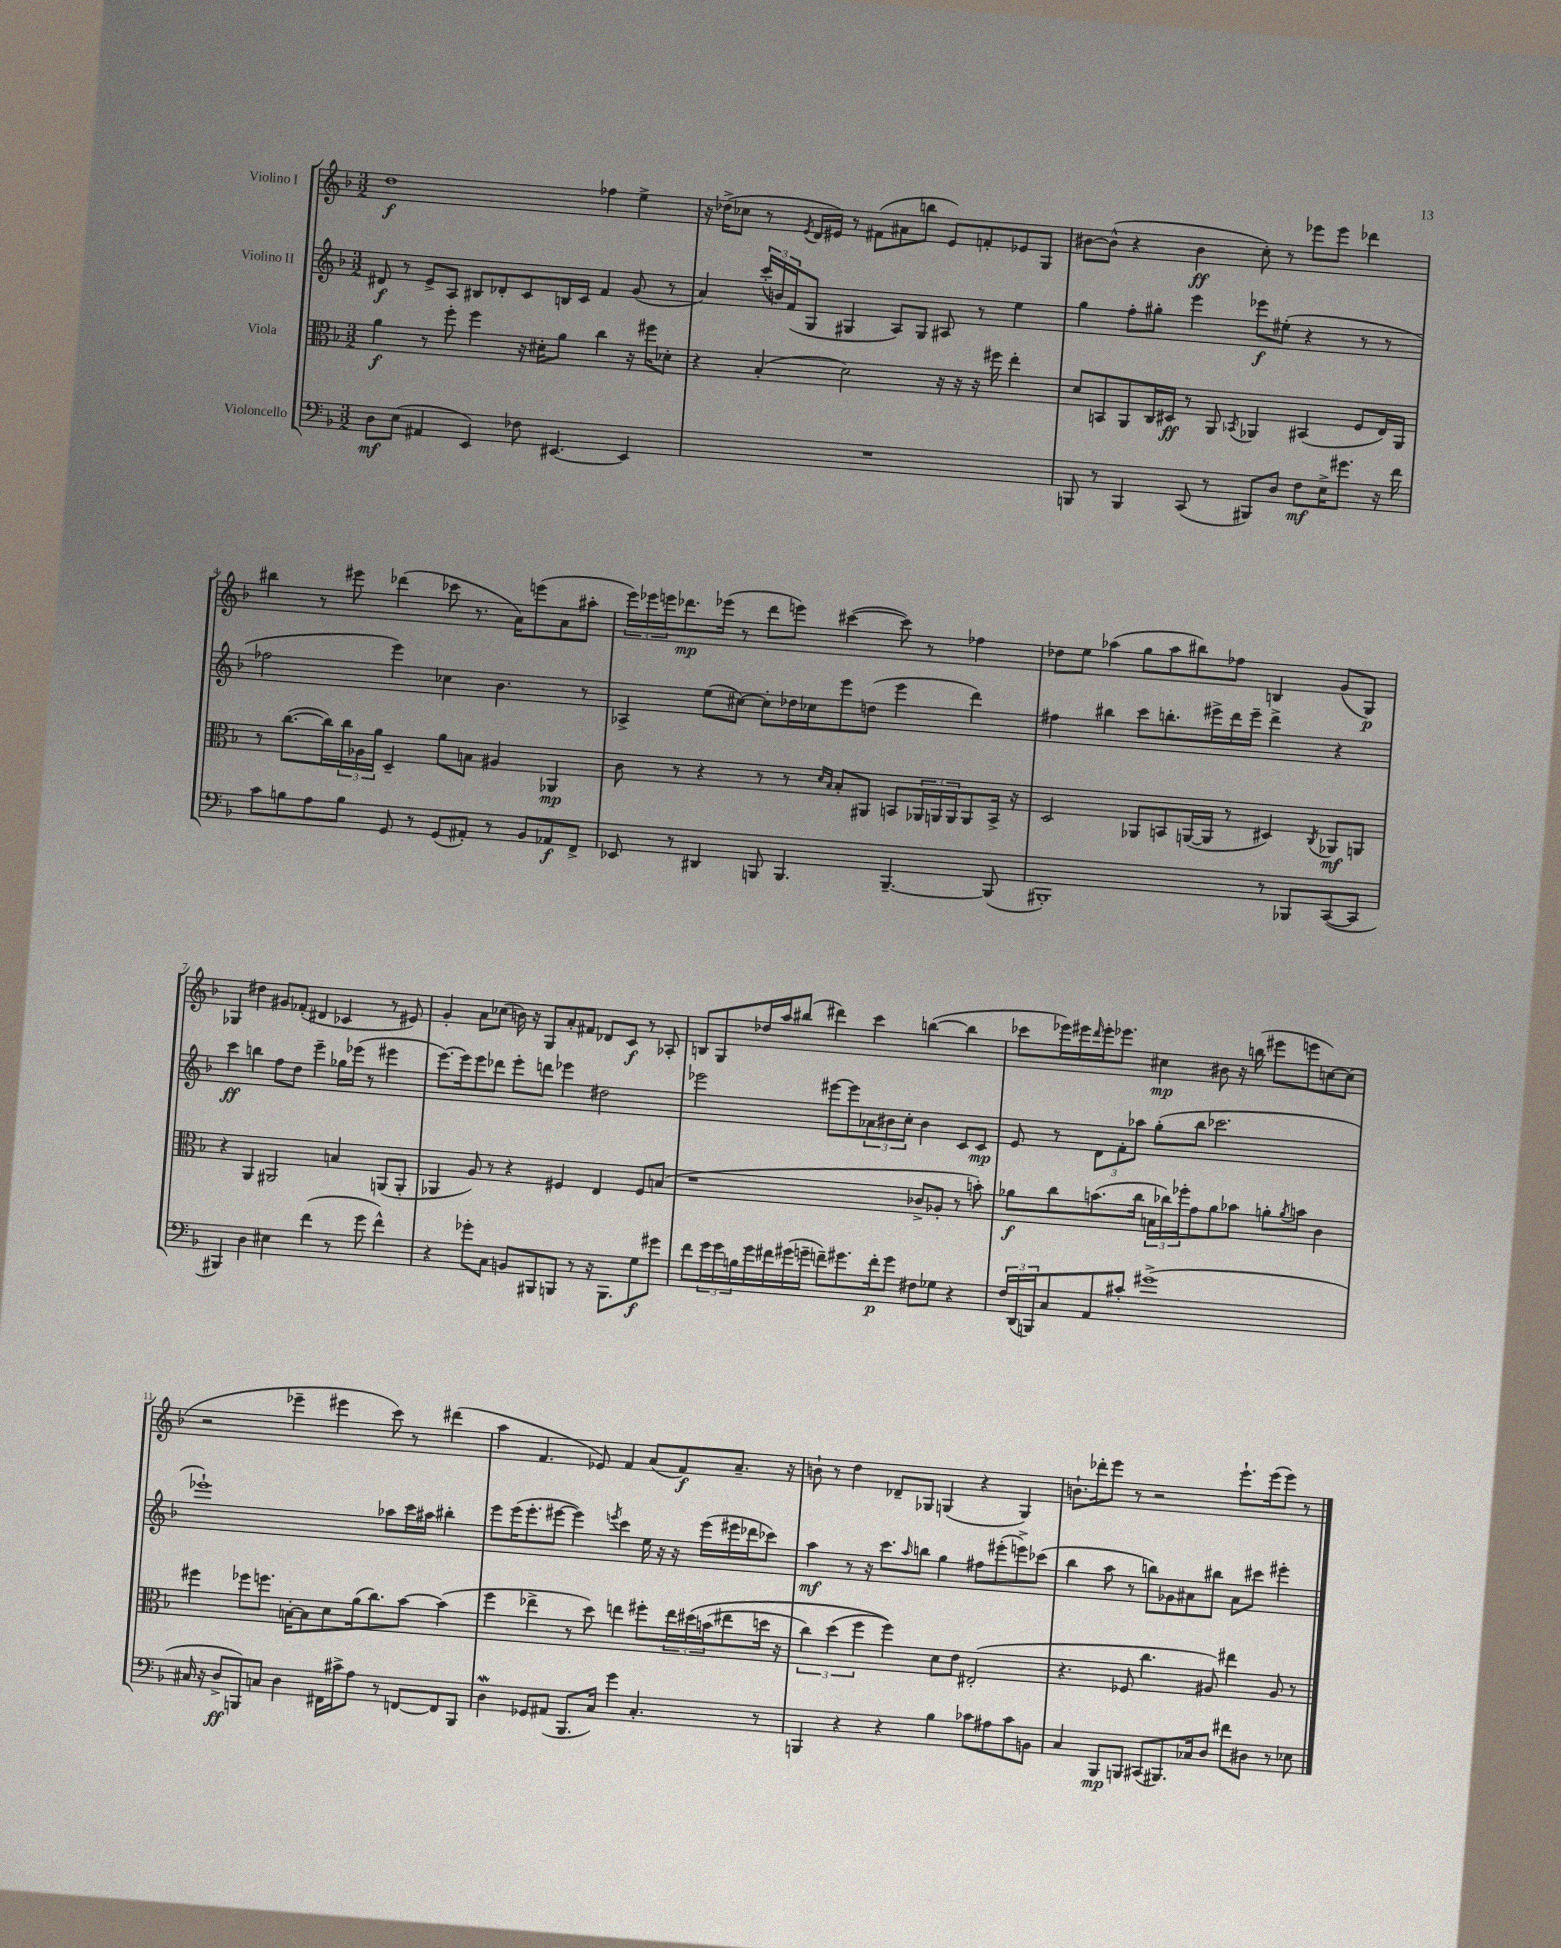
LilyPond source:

<<
\new StaffGroup <<
\new Staff = "s0" \with { instrumentName = "Violino I" } {
    \clef treble \key f \major \numericTimeSignature \time 3/2
    d''1\f fes''4 e''4-> |
    r16 des''16->( ces''8 r8 \acciaccatura { e'8 } d'16 eis'16) r8 fis'8( ais'8 b''8 eis'8) f'8-. ees'8 g8 |
    bis'8~ bis'8-^( r4 bis'4\ff c''8-.) r8 ees'''8 ees'''8 des'''4 |
    bis''4 r8 eis'''8 des'''4( ces'''8 r8. a'16) e'''8( a'8 ais''8-. |
    \tuplet 3/2 { e'''16) ees'''16 e'''16 } des'''8.\mp ees'''16( r8 des'''8 e'''8) cis'''4~( cis'''8) r8 fes''4 |
    des''8 e''8 aes''4( g''8 aes''8 bis''8) fes''8 b4 g'8( g8\p) |
    ges4 dis''4 gis'8 fes'8-.( dis'4 ces'4 r8 eis'8) |
    g'4-. a'8 ces''8( b'16) r16 g8 a'8-. fis'8 des'8 c'8\f r8 aes8-. |
    b8 g8 des''16 a''16 bis''8( dis'''4) c'''4 b''4~( b''4 |
    ces'''8 ees'''16) eis'''16 \grace { d'''16 } eis'''16-. ees'''8. cis''4\mp bis'8 r16 b''16( eis'''8 e'''8 c''8~) c''8( |
    r2 ees'''4-- eis'''4 c'''8) r8 dis'''4( |
    a''4 f'4. ees'8) f'4 a'8( f'8\f) a'8.-- r16 |
    b'8-! r8 d''4 des'8-- ges8 g4( r4 g4) |
    b'8.-! des'''16-. e'''8 r8 r2 e'''8.-! e'''16( e'''8) r8 \bar "|." |
}
\new Staff = "s1" \with { instrumentName = "Violino II" } {
    \clef treble \key f \major \numericTimeSignature \time 3/2
    dis'8\f r8 e'8-> a8 bis8 des'8-. c'8 b16 c'16 f'4 g'8( r8 |
    a'4) \tuplet 3/2 { c'''16-.( b'16) f'16( } g8 gis4 a8) gis8 ais8 r8 e''4 |
    g''4 f''8-. gis''8-. e'''4 ees'''8\f eis''8-.( r4 r8 r8 |
    fes''2 e'''4) ces''4 bes'4. r8 |
    aes4-> e''8( cis''8~) cis''8-. des''16 ces''16 e'''8 d''8( e'''4 d'''4) |
    fis''4 bis''4 c'''8 b''8.-. eis'''16-> d'''16 eis'''16-- d'''4-> r4 |
    c'''4\ff b''4 f''8 d''8 e'''4-- ges''16 ees'''16( r8 eis'''4 |
    e'''8.~) e'''16 e'''8 des'''8 e'''8-. d'''8 ees'''4 dis''2 |
    ees'''2 eis'''8~ eis'''8 \tuplet 3/2 { aes'8 bis'8 c''8-. } bis'4 c'8 c'8\mp |
    e'8 r8 \tuplet 3/2 { d'8 f'8-. aes''8 } g''8-.( bes''8 ces'''2. |
    ees'''1-!) aes''8 c'''16 ais''16 bis''4-. |
    e'''8 e'''16( e'''8.-. eis'''8~ eis'''4) \acciaccatura { e'''8 } c'''4 e''16 r16 r16 e'''16( eis'''16 des'''16 ces'''8) |
    a''4\mf r8 r16 c'''8. \grace { a''16 } b''8 g''4 fis''8 eis'''8-.( e'''8->) ces'''8( |
    bes''4 a''8 r8 b''8) ges'8 ais'8 bis''8 ais'8 cis'''8 eis'''4-. \bar "|." |
}
\new Staff = "s2" \with { instrumentName = "Viola" } {
    \clef alto \key f \major \numericTimeSignature \time 3/2
    a'4\f r8 f''8-. f''4 r16 dis'16-. a'8 c''4 r16 fis''16 des'8-. |
    r4 bes4-.( d'2) r16 r16 r16 fis''16 e''4-. |
    d'8 b,8 a,8 c16 dis16\ff r8 a,8 \acciaccatura { bes,8 } aes,4 bis,4( f8 e16) aes,16 |
    r8 c''8.~( c''16) \tuplet 3/2 { c''16 aes16 a'16 } d4-- a'8 b8 ais4 aes,4\mp |
    c'8 r8 r4 r8 r8 \grace { d'16 bes16 } bes8-. ais,8 b,8 \tuplet 3/2 { aes,16 a,16 a,16 } a,8 b,16-> r16 |
    d2 aes,8 b,8 a,16~( a,16 r8 dis4) \acciaccatura { c8 } aes,8\mf a,8 |
    r4 a,4 ais,2 b4 a,8( a,8-. |
    aes,4 a8) r8 r4 fis4 e4 fis8 b8( |
    r1 ces'8-> aes8-. r8 b'8-.) |
    aes'8\f c''8 b'8.( c''16 \tuplet 3/2 { b16 ces''16) fes''16-. } g'8 aes'8 bes'8 a'8-. \acciaccatura { a'8 } b'8 c'4 |
    fis''4 fes''8 f''8. b16~-. b8 d'8 a'16( c''8.) bes'8~ bes'4( |
    f''4 ees''4-> r8 d''8) e''4 fis''8-. \tuplet 3/2 { e''16 dis''16\( b'16( } eis''8 d''16 r16 |
    \tuplet 3/2 { c''4) d''4( f''4 } f''4)\) d'8 e'8 eis2-.( |
    r4. fes8 c''4. ais8) eis''4 ais8 r8 \bar "|." |
}
\new Staff = "s3" \with { instrumentName = "Violoncello" } {
    \clef bass \key f \major \numericTimeSignature \time 3/2
    d8\mf e8( ais,4 e,4) fes8 eis,4.~ eis,4 |
    R1. |
    b,,8 r8 b,,4 c,8( r8 bis,,8) d8 f8\mf e16-> gis'8. r16 f'16 |
    c'8 b8 a8 b8 g,8 r8 g,8( ais,8-.) r8 bes,8 aes,8\f f,8-> |
    ees,8 r8 dis,4 b,,8 b,,4. b,,4.~-- b,,8( |
    bis,,1-.) r8 bes,,8 c,8~( c,8 |
    bis,,4) d4 eis4 f'4( r8 g'8 f'4-^) |
    r4 ges'8-. c8 b,8 bis,,8 b,,8 r8 r16 b,,8. g8\f gis'8 |
    f'8 \tuplet 3/2 { g'16 g'16 b16 } g'16 fis'16 gis'16( g'16-- f'8--) gis'8. f'16-.\p gis'8 fis8 ges8 r4 |
    \tuplet 3/2 { f16 d,16( b,,16) } c8 a,8 cis'8-. gis'1->( |
    cis16 r16 d8->\ff b,,8) c8 d4 fis,16 cis'16-> a8 r8 f,8~ f,8 b,,8 |
    d4\mordent ges,8 ais,8( bes,,8. c16) g'4 c4.-. r8 |
    b,,4 r4 r4 bes4 ces'8 ais8 ces'8 b,8 |
    c4 bes,,8\mp b,,8 cis,8( bis,,8.) ces16 d8 fis'8 dis8 r8 ees8 \bar "|." |
}
>>
>>
